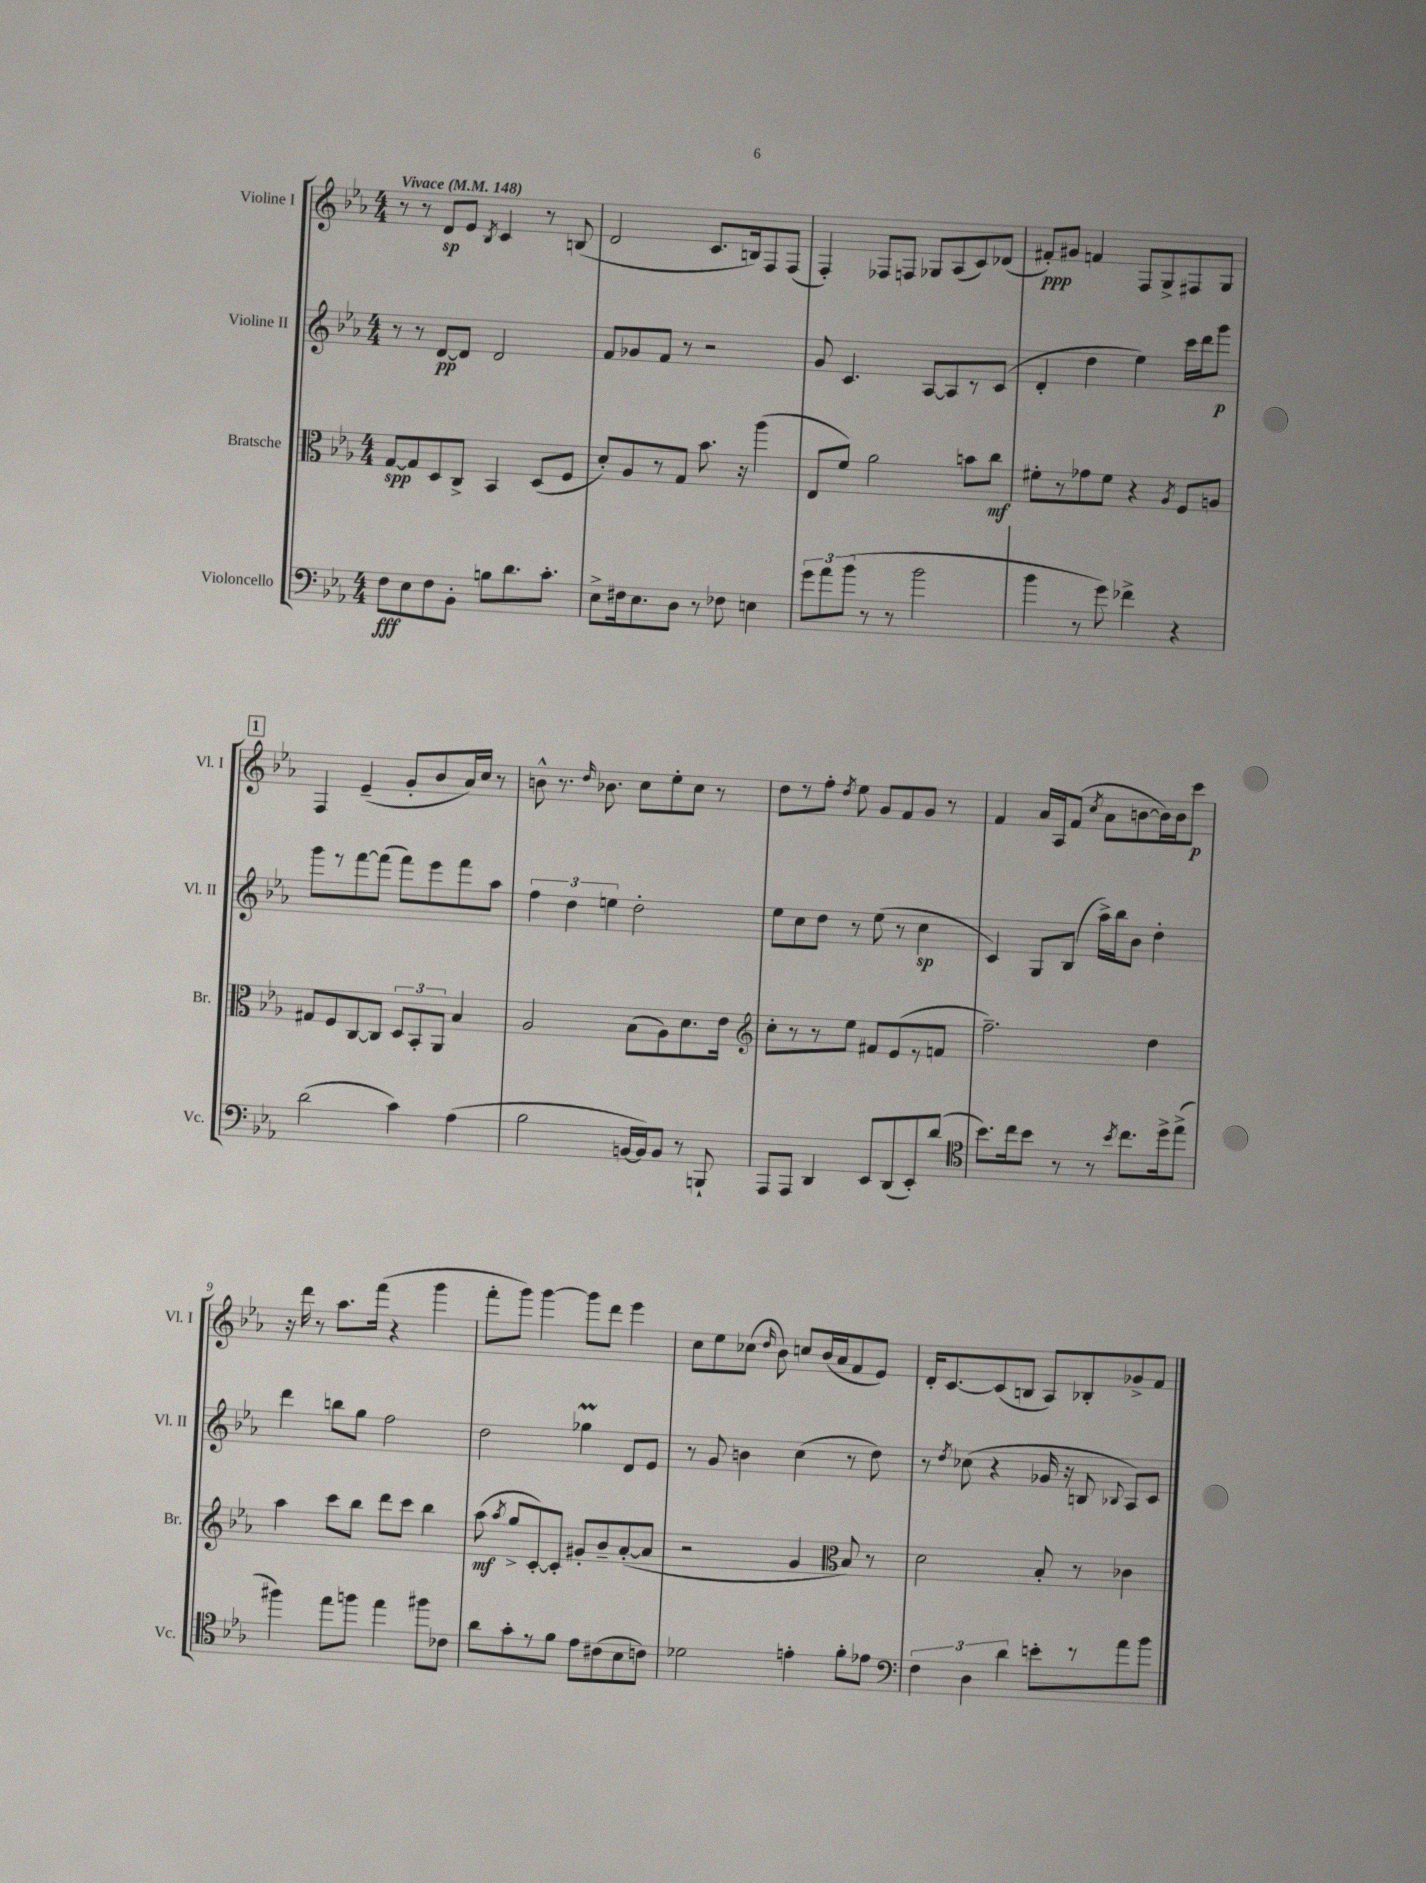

**kern	**dynam	**kern	**dynam	**kern	**dynam	**kern	**dynam
*part4	*part4	*part3	*part3	*part2	*part2	*part1	*part1
*staff4	*staff4	*staff3	*staff3	*staff2	*staff2	*staff1	*staff1
*I"Violoncello	*	*I"Bratsche	*	*I"Violine II	*	*I"Violine I	*
*I'Vc.	*	*I'Br.	*	*I'Vl. II	*	*I'Vl. I	*
*clefF4	*	*clefC3	*	*clefG2	*	*clefG2	*
*k[b-e-a-]	*	*k[b-e-a-]	*	*k[b-e-a-]	*	*k[b-e-a-]	*
*M4/4	*	*M4/4	*	*M4/4	*	*M4/4	*
*MM148	*	*MM148	*	*MM148	*	*MM148	*
=1	=1	=1	=1	=1	=1	=1	=1
!	!	!	!	!	!	!LO:TX:a:B:t=Vivace	!
8F\L	fff	[8G/L	spp	8r	.	8r	.
8E-\	.	8G/]	.	8r	.	8r	.
8F\	.	8D/	.	[8d/L	pp	8d/L	sp
8BB-'\J	.	8C^/J	.	8d/J]	.	8e-/J	.
.	.	.	.	.	.	8qB-/	.
8Bn\L	.	4BB-/	.	2d/	.	4c/	.
8.d\	.	.	.	.	.	.	.
.	.	(8D/L	.	.	.	8r	.
8.c'\J	.	.	.	.	.	.	.
.	.	8F/J	.	.	.	(8Bn/	.
=2	=2	=2	=2	=2	=2	=2	=2
8E-^\L	.	8d'/L)	.	8f/L	.	2d/	.
16F#X\k	.	8A-/	.	8g-X/	.	.	.
8.E-\	.	.	.	.	.	.	.
.	.	8r	.	8f/J	.	.	.
8D\J	.	8G/J	.	8r	.	.	.
8r	.	8.b-\	.	2r	.	8.c/L	.
8F-X\	.	.	.	.	.	.	.
.	.	16r	.	.	.	16Bn/k)	.
4En\	.	(4aa-\	.	.	.	8F/	.
.	.	.	.	.	.	(8F/J	.
=3	=3	=3	=3	=3	=3	=3	=3
12g\L	.	8E-/L	.	8g/	.	4F'/)	.
12a-\	.	.	.	.	.	.	.
.	.	8f/J)	.	4.c/	.	.	.
(12b-\J	.	.	.	.	.	.	.
8r	.	2a-\	.	.	.	8F-X/L	.
8r	.	.	.	.	.	8Fn/J	.
2b-\	.	.	.	[8A-/L	.	8G-X/L	.
.	.	.	.	8A-/]	.	(8A-/	.
.	.	8bn\L	.	8r	.	8c/)	.
.	.	8cc\J	mf	(8c/J	.	(8d-X/J	.
=4	=4	=4	=4	=4	=4	=4	=4
4b-\	.	8f#X'\L	.	4d'/	.	8f#X'/L)	ppp
.	.	8r	.	.	.	8g#X/J	.
8r	.	8g-X\	.	4dd\	.	4fn/	.
8g\)	.	8f#\J	.	.	.	.	.
4f-X^\	.	4r	.	4ee-\)	.	8F/L	.
.	.	.	.	.	.	8G^/	.
.	.	8qA-/	.	.	.	.	.
4r	.	8F/L	.	16ccc\LL	.	8F#X/	.
.	.	.	.	16ddd\J	.	.	.
.	.	8An/J	.	8ggg\J	p	8G/J	.
!!LO:LB:g=z
!!LO:REH:place=s1:t=1
=5	=5	=5	=5	=5	=5	=5	=5
(2d\	.	8G#X/L	.	8ggg\L	.	4F/	.
.	.	8F/	.	8r	.	.	.
.	.	[8C/	.	[8fff\	.	(4e-~/	.
.	.	8C/J]	.	(8fff\J]	.	.	.
4c\)	.	12D/L	.	8fff\L)	.	8g'/L	.
.	.	12BB-'/	.	.	.	.	.
.	.	.	.	8eee-\	.	8b-/	.
.	.	12AA-/J	.	.	.	.	.
(4A-\	.	4B-/	.	8fff\	.	16a-/L)	.
.	.	.	.	.	.	16cc/JJ	.
.	.	.	.	8aa-\J	.	8r	.
=6	=6	=6	=6	=6	=6	=6	=6
2B-\	.	2A-/	.	6ff\	.	8bn^^\	.
.	.	.	.	.	.	8.r	.
.	.	.	.	6dd\	.	.	.
.	.	.	.	.	.	16qqdd/	.
.	.	.	.	.	.	8.b-X\	.
.	.	.	.	6een\	.	.	.
[16BBn/LL	.	(8B-\L	.	2dd'\	.	8cc\L	.
16BB/J])	.	.	.	.	.	.	.
8BB/J	.	8A-\)	.	.	.	8ee-'\	.
8r	.	8.d\	.	.	.	8cc\J	.
8BBBn`/	.	.	.	.	.	8r	.
.	.	16e-\Jk	.	.	.	.	.
=7	=7	=7	=7	=7	=7	=7	=7
*	*	*clefG2	*	*	*	*	*
8AAA-/L	.	8cc'\L	.	8ee-\L	.	8dd\L	.
8AAA-/J	.	8r	.	8cc\	.	8r	.
4DD/	.	8r	.	8dd\J	.	8ff'\J	.
.	.	.	.	.	.	8qdd/	.
.	.	8ee-\J	.	8r	.	8ee-\	.
8EE-/L	.	8f#X/L	.	(8ee-\	.	8g/L	.
(8DD/	.	(8e-/	.	8r	.	8f/	.
8EE-'/)	.	8r	.	4cc\	sp	8g/J	.
(8d/J	.	8fn/J	.	.	.	8r	.
=8	=8	=8	=8	=8	=8	=8	=8
*clefC4	*	*	*	*	*	*	*
8.b-\L)	.	2.ff~\)	.	4c/)	.	4f/	.
16cc\k	.	.	.	.	.	.	.
8b-\J	.	.	.	8G/L	.	16a-/LL	.
.	.	.	.	.	.	16A-/J	.
8r	.	.	.	(8B-/J	.	(8f/J	.
.	.	.	.	.	.	8qcc/	.
8r	.	.	.	16aa-^\LL)	.	8a-\L	.
.	.	.	.	16bb-\J	.	.	.
8qb-/	.	.	.	.	.	.	.
8.cc\L	.	.	.	8b-\J	.	[8bn\	.
.	.	4dd\	.	4dd'\	.	16b\L])	.
16dd^\k	.	.	.	.	.	16b\J	.
(8ee-^\J	.	.	.	.	.	8ccc\J	p
!!LO:LB:g=z
=9	=9	=9	=9	=9	=9	=9	=9
4ff#X\)	.	4aa-\	.	4ddd\	.	16r	.
.	.	.	.	.	.	16ddd\	.
.	.	.	.	.	.	8r	.
8ee-\L	.	8ccc\L	.	8bbn\L	.	8.aa-\L	.
8ffn\J	.	8bb-\J	.	8gg\J	.	.	.
.	.	.	.	.	.	(16fff\Jk	.
4ee-\	.	8ddd\L	.	2ff\	.	4r	.
.	.	8ccc\J	.	.	.	.	.
8ff#X\L	.	4bb-\	.	.	.	4ggg\	.
8c-X\J	.	.	.	.	.	.	.
=10	=10	=10	=10	=10	=10	=10	=10
8a-\L	.	(8aa-\	mf	2dd\	.	8fff'\L	.
.	.	8qaa-/	.	.	.	.	.
8g'\	.	8gg^/L	.	.	.	8ggg\J)	.
8r	.	[8c'/)	.	.	.	[4ggg\	.
8f\J	.	8c'/J]	.	.	.	.	.
8e-\L	.	8g#X'/L	.	4gg-XM\	.	8ggg\L]	.
(8c#X\	.	8b-~/	.	.	.	8ddd\J	.
8B-\	.	([8a-'/	.	8d/L	.	4eee-\	.
8cn\J)	.	8a-/J]	.	8e-/J	.	.	.
=11	=11	=11	=11	=11	=11	=11	=11
2d-X\	.	2r	.	8r	.	8cc\L	.
.	.	.	.	8g/	.	8ee-\	.
.	.	.	.	4bn\	.	(8cc-X\J	.
.	.	.	.	.	.	16qqdd/	.
.	.	.	.	.	.	8b-\)	.
4en'\	.	4g/	.	(4cc\	.	8ccn/L	.
.	.	.	.	.	.	(16b-/L	.
.	.	.	.	.	.	16a-/J	.
*	*	*clefC3	*	*	*	*	*
8f'\L	.	8B-/)	.	8r	.	8f/	.
8e-X\J	.	8r	.	8dd\)	.	8e-/J)	.
=12	=12	=12	=12	=12	=12	=12	=12
*clefF4	*	*	*	*	*	*	*
6F\	.	2d\	.	8r	.	16d'/KL	.
.	.	.	.	.	.	[8.c/	.
.	.	.	.	8qdd/	.	.	.
.	.	.	.	(8cc-X\	.	.	.
6D\	.	.	.	.	.	.	.
.	.	.	.	4r	.	(8c/]	.
6d\	.	.	.	.	.	.	.
.	.	.	.	.	.	8Bn/J	.
8en'\L	.	8B-'/	.	16g-X/	.	8A-/L)	.
.	.	.	.	16r	.	.	.
8r	.	8r	.	8Bn/	.	8B-X'/	.
.	.	.	.	8qqB-X/	.	.	.
8a-\	.	4c-X\	.	8A-/L)	.	8g-X^/	.
8b-\J	.	.	.	8c/J	.	8f/J	.
==	==	==	==	==	==	==	==
*-	*-	*-	*-	*-	*-	*-	*-
